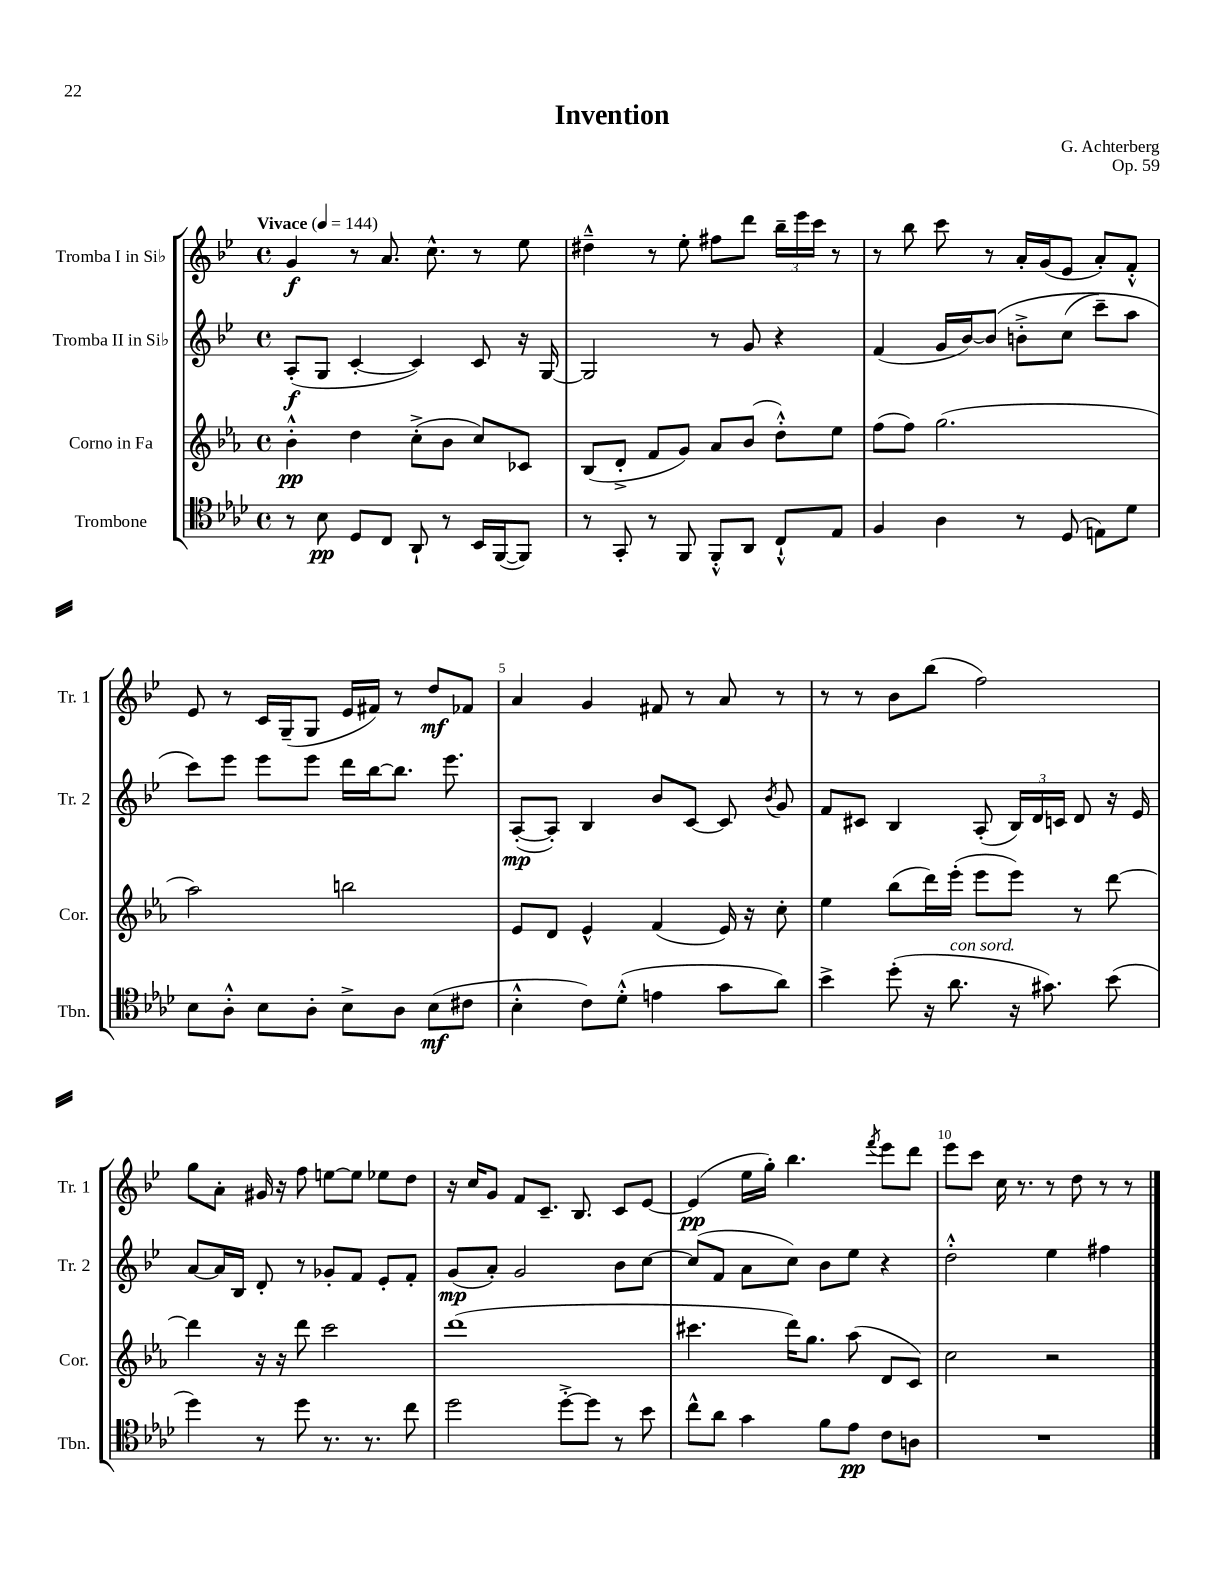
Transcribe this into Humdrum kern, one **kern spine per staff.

**kern	**kern	**kern	**kern
*staff4	*staff3	*staff2	*staff1
*clefC4	*clefG2	*clefG2	*clefG2
*k[b-e-a-d-]	*k[b-e-a-]	*k[b-e-]	*k[b-e-]
*M4/4	*M4/4	*M4/4	*M4/4
*met(c)	*met(c)	*met(c)	*met(c)
*MM144	*MM144	*MM144	*MM144
8r	4b-'^^\	(8A'/L	4g/
8B-\	.	8G/J	.
8D-/L	4dd\	[4c'/	8r
8C/J	.	.	8.a/
8AA-`/	(8cc'^\L	4c/])	.
.	.	.	8.cc^^\
8r	8b-\J	.	.
16BB-/LL	8cc/L)	8c/	8r
([16FF/J	.	.	.
8FF/]J)	8c-/J	16r	8ee-\
.	.	[16G/	.
=	=	=	=
8r	(8B-/L	2G/]	4dd#~^^\
8GG'/	8d'^/J	.	.
8r	8f/L	.	8r
8FF/	8g/J)	.	8ee-'\
8FF'^^/L	8a-/L	8r	8ff#\L
8AA-/J	(8b-/J	8g/	8ddd\J
8C`^^/L	8dd'^^\L)	4r	24bb-~\LL
.	.	.	24eee-\
.	.	.	24ccc\JJ
8E-/J	8ee-\J	.	8r
=	=	=	=
4F/	(8ff\L	(4f/	8r
.	8ff\J)	.	8bb-\
4A-\	(2.gg\	16g/LL	8ccc\
.	.	[16b-/J)	.
.	.	&(8b-/]J	8r
8r	.	8b'^\L	16a'/LL
.	.	.	(16g/J
(8D-/	.	(8cc\J	8e-/J
8E\L)	.	8ccc~\L)	8a'/L)
8d-\J	.	8aa\J	8f'^^/J
=	=	=	=
8B-\L	2aa-\)	8ccc\L&)	8e-/
8A-'^^\J	.	8eee-\J	8r
8B-\L	.	8eee-\L	16c/LL
.	.	.	(16G~/J
8A-'\J	.	8eee-\J	8G/J
8B-^\L	2bb\	16ddd\LL	16e-/LL
.	.	[16bb-\J	16f#/JJ)
8A-\J	.	8.bb-\]J	8r
(8B-\L	.	.	8dd/L
.	.	8.eee-\	.
8c#\J	.	.	8f-/J
=	=	=	=
4B-'^^\	8e-/L	([8A'/L	4a/
.	8d/J	8A'/]J)	.
8c\L)	4e-^^/	4B-/	4g/
(8d-'^^\J	.	.	.
4e\	(4f/	8b-/L	8f#/
.	.	[8c/J	8r
8g\L	16e-/)	8c/]	8a/
.	16r	.	.
.	.	8qb-/	.
8a-\J)	8cc'\	8g/	8r
=	=	=	=
4b-^\	4ee-\	8f/L	8r
.	.	8c#/J	8r
(8dd-'\	(8bb-\L	4B-/	8b-\L
16r	16ddd\L)	.	(8bb-\J
8.a-\	(16eee-'\JJ	.	.
.	8eee-\L	(8A'/	2ff\)
16r	8eee-\J)	24B-/LL)	.
.	.	24d/	.
8.g#\)	.	.	.
.	.	24c/JJ	.
.	8r	8d/	.
(8b-\	[8ddd\	16r	.
.	.	16e-/	.
=	=	=	=
4dd-\)	4ddd\]	[8a/L	8gg\L
.	.	16a/]L	8a'\J
.	.	16B-/JJ	.
8r	16r	8d'/	16g#/
.	16r	.	16r
8dd-\	8ddd\	8r	8ff\
8.r	2ccc\	8g-'/L	[8ee\L
.	.	8f/J	8ee\]J
8.r	.	.	.
.	.	8e-'/L	8ee-\L
8cc\	.	8f'/J	8dd\J
=	=	=	=
2dd-\	(1ddd	(8g/L	16r
.	.	.	16cc/LK
.	.	8a'/J)	8g/J
.	.	2g/	8f/L
.	.	.	8.c~/J
[8dd-'^\L	.	.	.
.	.	.	8.B-/
8dd-\]J	.	.	.
8r	.	8b-\L	8c/L
8b-\	.	[8cc\J	[8e-/J
=	=	=	=
8cc^^\L	4.ccc#\	(8cc/]L	(4e-/]
8a-\J	.	8f/J	.
4g\	.	8a\L	16ee-\LL
.	.	.	16gg'\JJ)
.	16ddd\LK)	8cc\J)	4.bb-\
.	8.gg\J	.	.
8f\L	.	8b-\L	.
8e-\J	(8aa-\	8ee-\J	.
.	.	.	8qfff/
8c\L	8d/L	4r	8eee-\L
8A\J	8c/J)	.	8ddd\J
=	=	=	=
1r	2cc\	2dd'^^\	8eee-\L
.	.	.	8ccc\J
.	.	.	16cc\
.	.	.	8.r
.	2r	4ee-\	8r
.	.	.	8dd\
.	.	4ff#\	8r
.	.	.	8r
==	==	==	==
*-	*-	*-	*-
